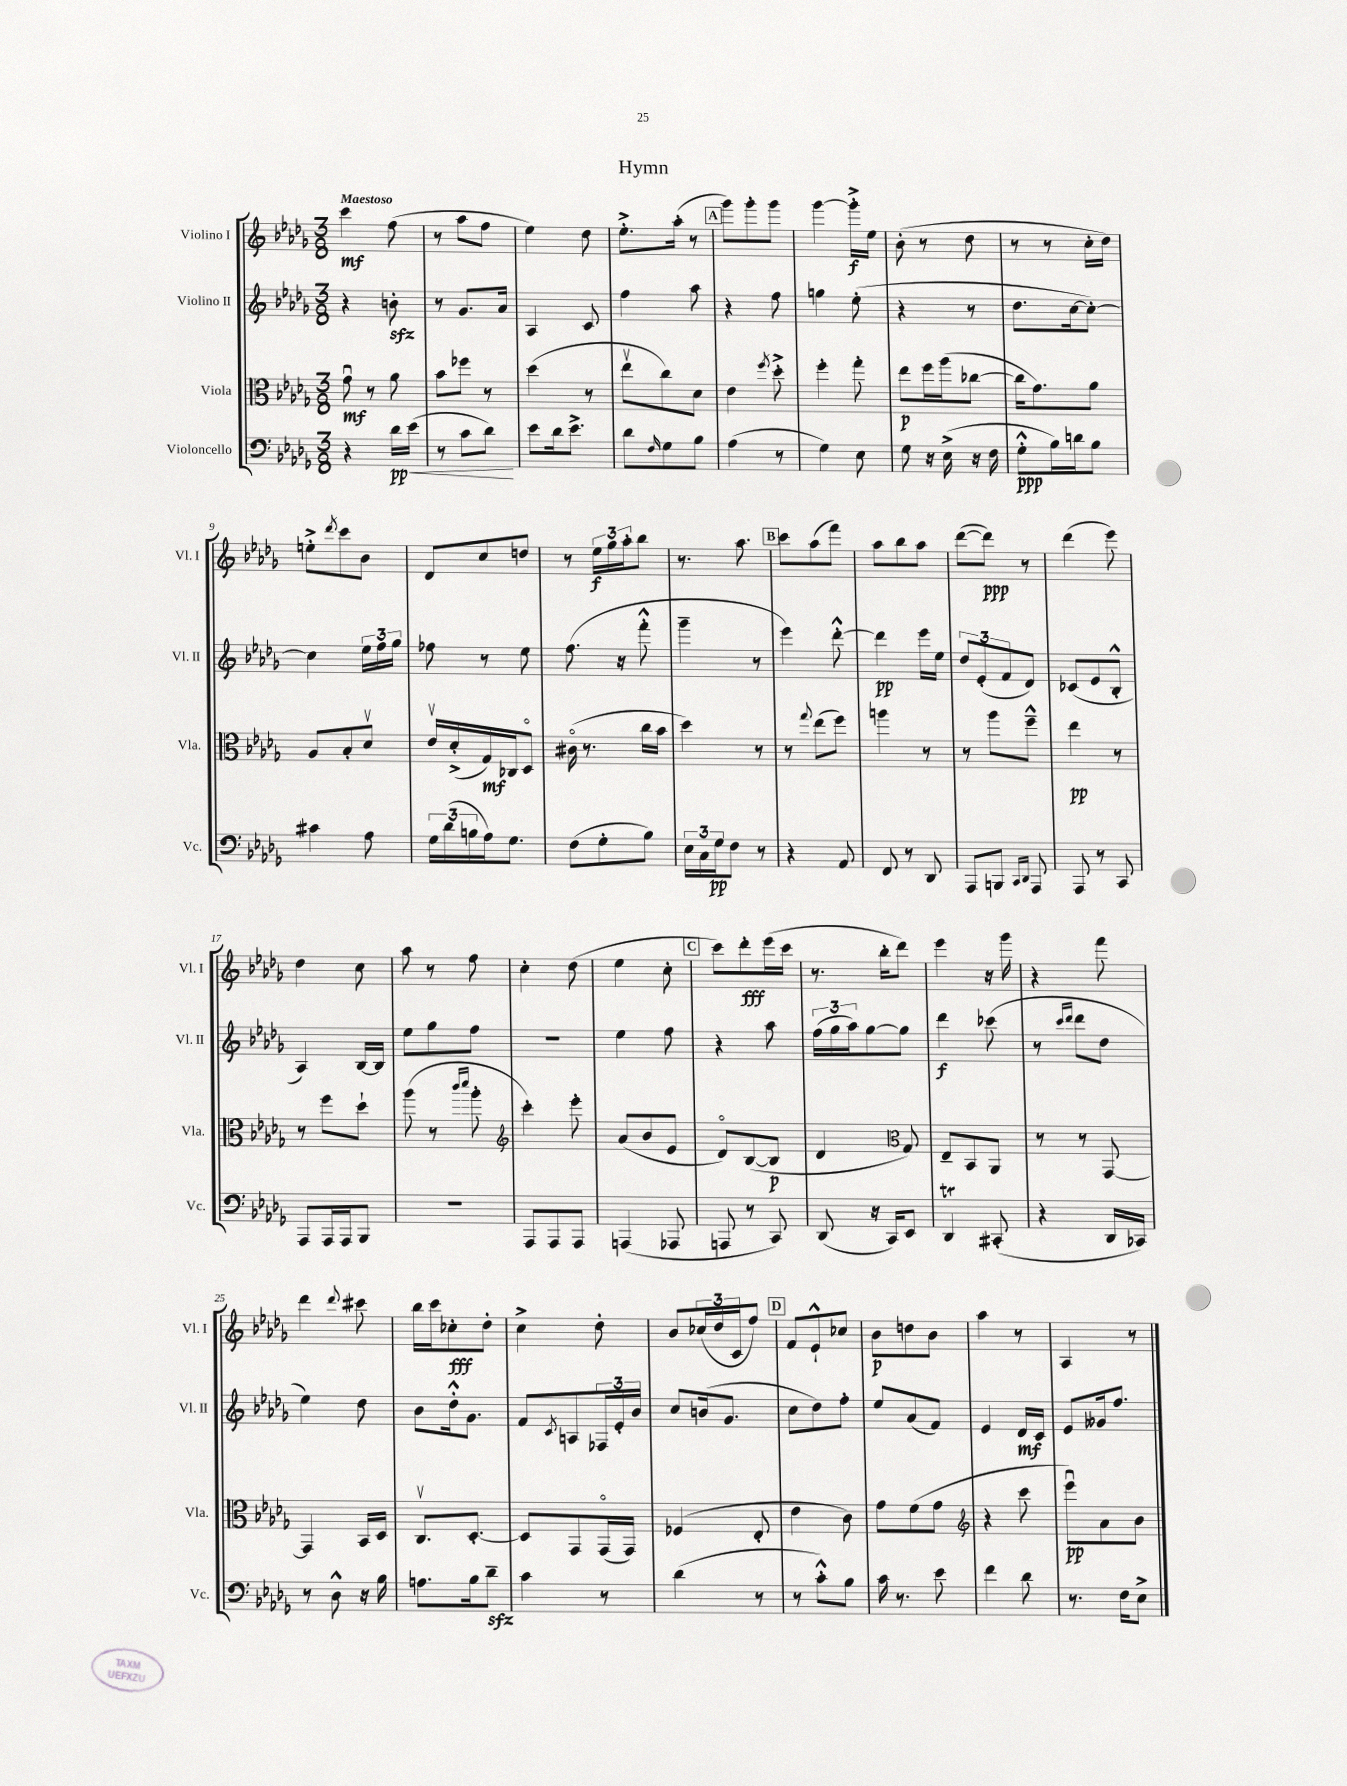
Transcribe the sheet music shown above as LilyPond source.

\header { title = "Hymn" }
<<
\new StaffGroup <<
\new Staff = "s0" \with { instrumentName = "Violino I" shortInstrumentName = "Vl. I" } {
    \clef treble \key des \major \numericTimeSignature \time 3/8 \tempo "Maestoso"
    c'''4\mf f''8( |
    r8 aes''8 f''8 |
    ees''4) des''8 |
    ees''8.-.-> aes''16-.( r8 |
    \mark \markup { \box "A" } ges'''8) ges'''8-. ges'''8 |
    ges'''4~ ges'''16-.->\f ees''16 |
    bes'8-.( r8 des''8 |
    r8 r8 c''16-. des''16) |
    e''8-.-> \acciaccatura { des'''8 } c'''8 bes'8 |
    des'8 c''8 d''8 |
    r8 \tuplet 3/2 { ees''16\f ges''16 aes''16-. } bes''8 |
    r8. aes''8. |
    \mark \markup { \box "B" } c'''8 aes''8( f'''8) |
    aes''8 bes''8 aes''8 |
    des'''8~( des'''8\ppp) r8 |
    des'''4( ees'''8) |
    des''4 c''8 |
    aes''8 r8 f''8 |
    c''4-. des''8( |
    ees''4 c''8-. |
    \mark \markup { \box "C" } c'''8) des'''8-.\fff ees'''16( c'''16 |
    r8. bes''16-. des'''8) |
    ees'''4 r16 ges'''16 |
    r4 f'''8 |
    des'''4 \appoggiatura { des'''8 } cis'''8 |
    bes''16 c'''16 ces''8-.\fff des''8-. |
    c''4-> des''8-. |
    bes'8 \tuplet 3/2 { ces''16( des''16 c'16 } f''8) |
    \mark \markup { \box "D" } f'8 ees'8-!-^ ces''8 |
    bes'8\p d''8 bes'8 |
    aes''4 r8 |
    aes4 r8 \bar "|." |
}
\new Staff = "s1" \with { instrumentName = "Violino II" shortInstrumentName = "Vl. II" } {
    \clef treble \key des \major \numericTimeSignature \time 3/8
    r4 b'8-.\sfz |
    r8 ges'8. aes'16 |
    aes4 c'8 |
    f''4 aes''8 |
    \mark \markup { \box "A" } r4 f''8 |
    g''4 ees''8-.( |
    r4 r8 |
    des''8. c''16~ c''8~-.) |
    c''4 \tuplet 3/2 { ees''16 f''16 ges''16 } |
    fes''8 r8 ees''8 |
    f''8.( r16 f'''8-.-^ |
    ges'''4-- r8 |
    \mark \markup { \box "B" } ees'''4) des'''8~-.-^ |
    des'''4\pp ees'''16 ees''16 |
    \tuplet 3/2 { des''8 ees'8-.( f'8 } des'8) |
    ces'8( ees'8 bes8-.-^ |
    aes4) bes16~ bes16 |
    ees''8 ges''8 f''8 |
    R4. |
    ees''4 f''8 |
    \mark \markup { \box "C" } r4 aes''8 |
    \tuplet 3/2 { f''16( ges''16 aes''16) } ges''8~ ges''8 |
    des'''4\f ces'''8( |
    r8 \grace { c'''16 des'''16 } des'''8 des''8 |
    ees''4) des''8 |
    bes'8 des''16-.-^ ges'8. |
    f'8 \acciaccatura { c'8 } a8 \tuplet 3/2 { fes16 ees'16-. bes'16 } |
    c''8 b'16( ges'8. |
    \mark \markup { \box "D" } c''8 des''8) f''8-. |
    ees''8 aes'8( f'8) |
    ees'4 des'16\mf c'16 |
    ees'8 geses'16 f''8. \bar "|." |
}
\new Staff = "s2" \with { instrumentName = "Viola" shortInstrumentName = "Vla." } {
    \clef alto \key des \major \numericTimeSignature \time 3/8
    ges'8\downbow\mf r8 aes'8 |
    bes'8 fes''8 r8 |
    des''4( r8 |
    ees''8\upbow c''8) des'8 |
    \mark \markup { \box "A" } ees'4 \acciaccatura { f''8 } des''8-.-> |
    f''4-. ges''8-. |
    ees''8\p f''16 aes''16( ces''8~ |
    ces''16 ges'8.) aes'8 |
    aes8 bes8-. des'8\upbow |
    ees'16\upbow des'16-.->( ges16\mf) ces16 des8\flageolet |
    cis'16\flageolet( r8. c''16 bes'16 |
    des''4) r8 |
    \mark \markup { \box "B" } r8 \appoggiatura { ges''8 } ees''8( f''8) |
    a''4 r8 |
    r8 aes''8 f''8---^ |
    ees''4\pp r8 |
    r8 f''8 des''8-! |
    aes''8( r8 \grace { c'''16 des'''16 } aes''8-. |
    \clef treble c'''4-.) ees'''8-. |
    aes'8( bes'8 ees'8 |
    \mark \markup { \box "C" } des'8\flageolet) bes8~( bes8\p |
    des'4 \clef alto ges8) |
    ees8-- bes,8 aes,8 |
    r8 r8 ges,8~ |
    ges,4 bes,16 des16 |
    c8.\upbow des8.~-. |
    des8 ges,8 ges,16\flageolet( ges,16) |
    fes4( ees8-. |
    \mark \markup { \box "D" } ees'4 c'8) |
    ges'8 f'8( ges'8 |
    \clef treble r4 c'''8 |
    ees'''8\downbow\pp) aes'8 bes'8 \bar "|." |
}
\new Staff = "s3" \with { instrumentName = "Violoncello" shortInstrumentName = "Vc." } {
    \clef bass \key des \major \numericTimeSignature \time 3/8
    r4 des'16\pp ees'16\<( |
    r8 c'8 des'8\!) |
    ees'8 des'16 ees'8.-> |
    des'8 \grace { f16 } ges8 bes8 |
    \mark \markup { \box "A" } aes4( r8 |
    ges4) ees8 |
    ges8 r16 ees16->( r16 f16 |
    ges8-.-^\ppp bes16) d'16 bes8 |
    cis'4 aes8 |
    \tuplet 3/2 { ges16 des'16( b16 } aes16) ges8. |
    f8( ges8-. bes8) |
    \tuplet 3/2 { ees16 c16 ges16\pp } f8 r8 |
    \mark \markup { \box "B" } r4 aes,8 |
    f,8 r8 des,8 |
    aes,,8 b,,8 \grace { c,16 des,16 } aes,,8 |
    aes,,8 r8 c,8 |
    aes,,8 aes,,16 aes,,16 bes,,8 |
    R4. |
    aes,,8 aes,,8 aes,,8 |
    a,,4( aes,,8 |
    \mark \markup { \box "C" } a,,8 r8 c,8) |
    des,8( r16 c,16) ees,8 |
    des,4\trill cis,8-.( |
    r4 des,16 ces,16) |
    r8 des8-^ r16 bes16 |
    a8. bes16 des'8--\sfz |
    c'4 r8 |
    des'4( r8 |
    \mark \markup { \box "D" } r8 c'8-.-^) bes8 |
    c'16 r8. ees'8 |
    f'4 des'8 |
    r8. f16 ees8-> \bar "|." |
}
>>
>>
